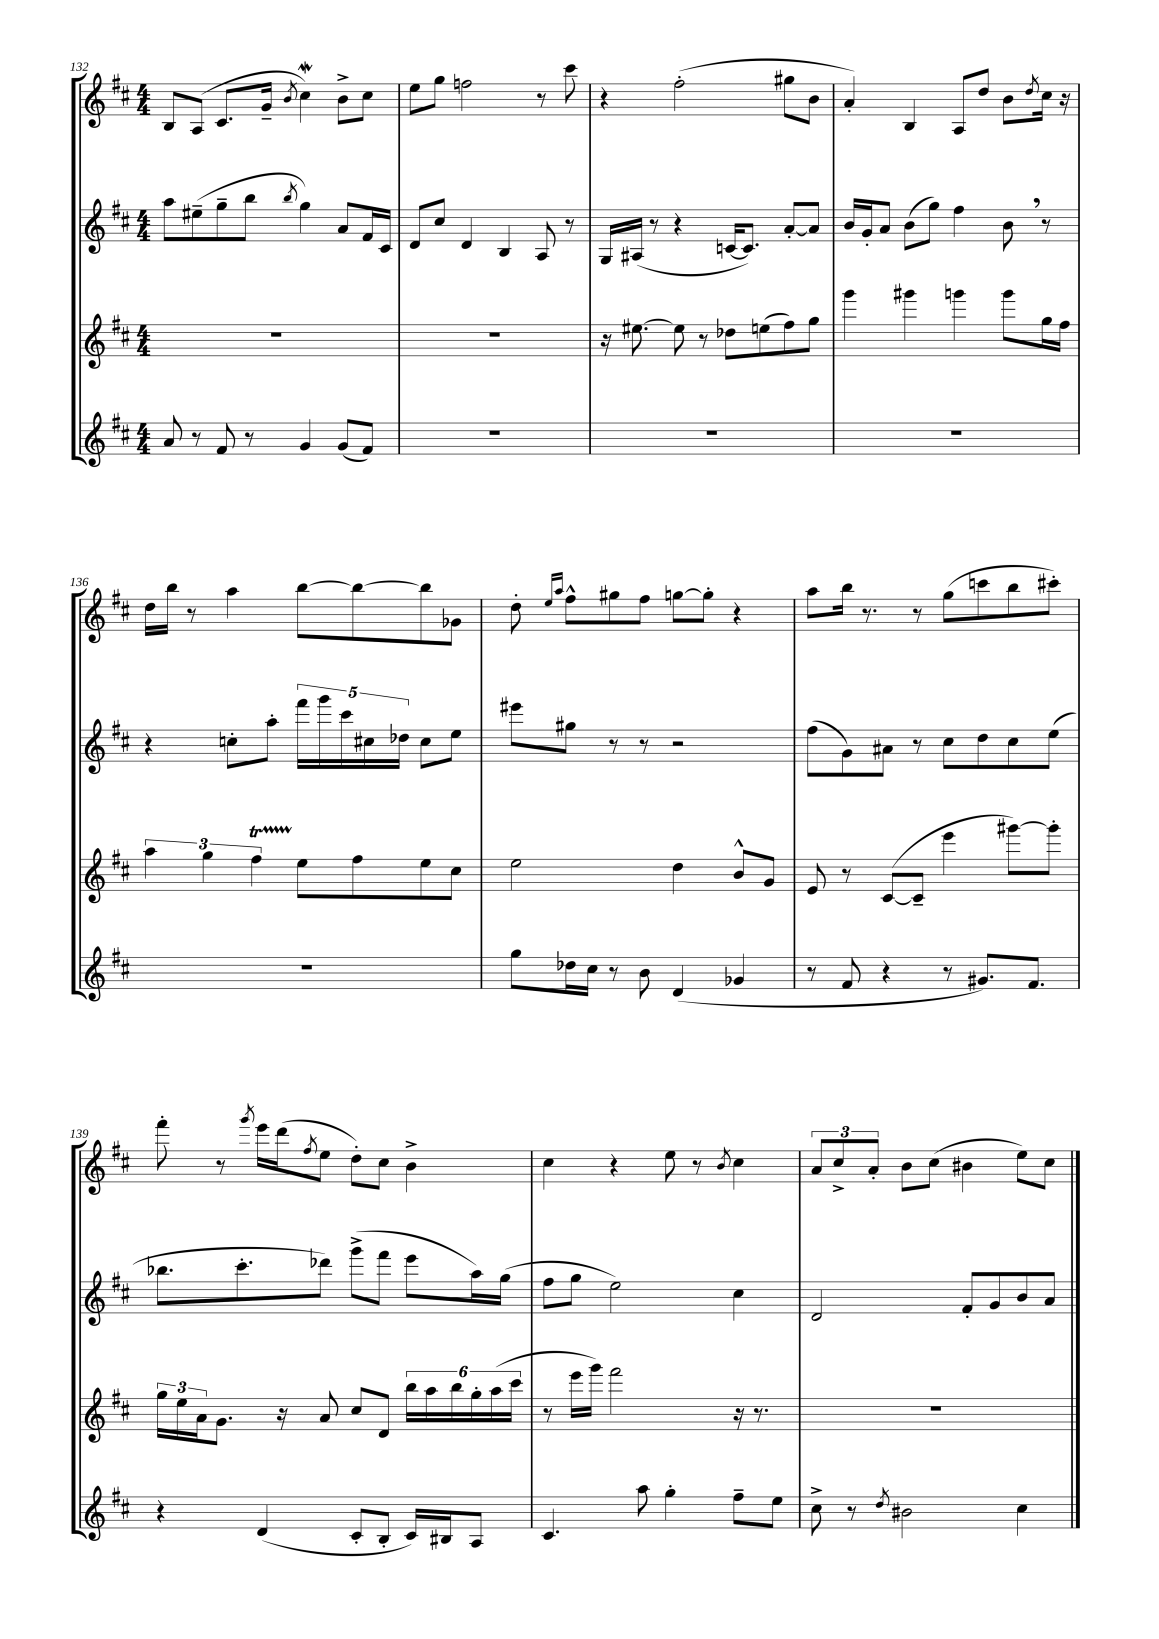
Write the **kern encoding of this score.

**kern	**kern	**kern	**kern
*part4	*part3	*part2	*part1
*staff4	*staff3	*staff2	*staff1
*clefG2	*clefG2	*clefG2	*clefG2
*k[f#c#]	*k[f#c#]	*k[f#c#]	*k[f#c#]
*M4/4	*M4/4	*M4/4	*M4/4
=132	=132	=132	=132
8a/	1r	8aa\L	8B/L
8r	.	(8ee#X~\	(8A/J
8f#/	.	8gg~\	8.c#/L
8r	.	8bb\J	.
.	.	.	16g~/Jk
.	.	8qbb/	8qb/
4g/	.	4gg\)	4cc#W\)
(8g/L	.	8a/L	8b^\L
8f#/J)	.	16f#/L	8cc#\J
.	.	16c#/JJ	.
=133	=133	=133	=133
1r	1r	8d/L	8ee\L
.	.	8cc#/J	8gg\J
.	.	4d/	2ffn\
.	.	4B/	.
.	.	8A/	8r
.	.	8r	8ccc#\
=134	=134	=134	=134
1r	16r	16G/LL	4r
.	[8.ee#X\	(16A#X/JJ	.
.	.	8r	.
.	8ee#\]	4r	(2ff#'\
.	8r	.	.
.	8dd-X\L	[16cn/KL	.
.	.	8.c/J])	.
.	(8een\	.	.
.	8ff#\)	[8a'/L	8gg#X\L
.	8gg\J	8a/J]	8b\J
=135	=135	=135	=135
1r	4ggg\	16b/LL	4a'/)
.	.	16g'/J	.
.	.	8a/J	.
.	4ggg#X\	(8b\L	4B/
.	.	8gg\J)	.
.	4gggn\	4ff#\	8A/L
.	.	.	8dd/J
.	8ggg\L	8b,\	8b\L
.	.	.	8qdd/
.	16gg\L	8r	16cc#\Jk
.	16ff#\JJ	.	16r
!!LO:LB:g=z
=136	=136	=136	=136
1r	6aa\	4r	16dd\LL
.	.	.	16bb\JJ
.	.	.	8r
.	6gg\	.	.
.	.	8ccn'\L	4aa\
.	6ff#t\	.	.
.	.	8aa'\J	.
.	8ee\L	20fff#\LL	[8bb\L
.	.	20ggg\	.
.	.	20ccc#\	.
.	8ff#\	.	8bb\_
.	.	20cc#X\	.
.	.	20dd-X\JJ	.
.	8ee\	8cc#\L	8bb\]
.	8cc#\J	8ee\J	8g-X\J
=137	=137	=137	=137
8gg\L	2ee\	8eee#X\L	8dd'\
.	.	.	16qqee/LL
.	.	.	16qqaa/JJ
16dd-X\L	.	8gg#X\J	8ff#^^\L
16cc#\JJ	.	.	.
8r	.	8r	8gg#X\
8b\	.	8r	8ff#\J
(4d/	4dd\	2r	[8ggn\L
.	.	.	8gg'\J]
4g-X/	8b^^/L	.	4r
.	8g/J	.	.
=138	=138	=138	=138
8r	8e/	(8ff#\L	8aa\L
8f#/	8r	8g\)	16bb\Jk
.	.	.	8.r
4r	([8c#/L	8a#X\J	.
.	8c#~/J]	8r	8r
8r	4eee\	8cc#\L	(8gg\L
8.g#X/L)	.	8dd\	8cccn\
.	[8ggg#X\L)	8cc#\	8bb\
8.f#/J	.	.	.
.	8ggg#'\J]	(8ee\J	8ccc#X'\J)
!!LO:LB:g=z
=139	=139	=139	=139
4r	24gg\LL	8.bb-X\L	8fff#'\
.	24ee\	.	.
.	24a\J	.	.
.	8.g\J	.	8r
.	.	8.ccc#'\	.
.	.	.	8qggg/
(4d/	.	.	16eee\LL
.	16r	.	(16ddd\J
.	.	.	8qff#/
.	8a/	8ddd-X\J)	8ee\J
8c#'/L	8cc#/L	(8ggg^\L	8dd'\L)
8B'/J	8d/J	8fff#\J	8cc#\J
16c#/LL)	24bb\LL	8eee\L	4b^\
.	24aa\	.	.
16B#X/J	.	.	.
.	24bb\	.	.
8A/J	24gg'\	16aa\L)	.
.	(24aa\	.	.
.	.	(16gg\JJ	.
.	24ccc#\JJ	.	.
=140	=140	=140	=140
4.c#/	8r	8ff#\L	4cc#\
.	16eee\LL	8gg\J	.
.	16ggg\JJ)	.	.
.	2fff#\	2ee\)	4r
8aa\	.	.	.
4gg'\	.	.	8ee\
.	.	.	8r
.	.	.	8qb/
8ff#~\L	16r	4cc#\	4cc#\
.	8.r	.	.
8ee\J	.	.	.
=141	=141	=141	=141
8cc#^\	1r	2d/	12a/L
.	.	.	12cc#^/
8r	.	.	.
.	.	.	12a'/J
8qdd/	.	.	.
2b#X\	.	.	8b\L
.	.	.	(8cc#\J
.	.	8f#'/L	4b#X\
.	.	8g/	.
4cc#\	.	8b/	8ee\L)
.	.	8a/J	8cc#\J
==	==	==	==
*-	*-	*-	*-
